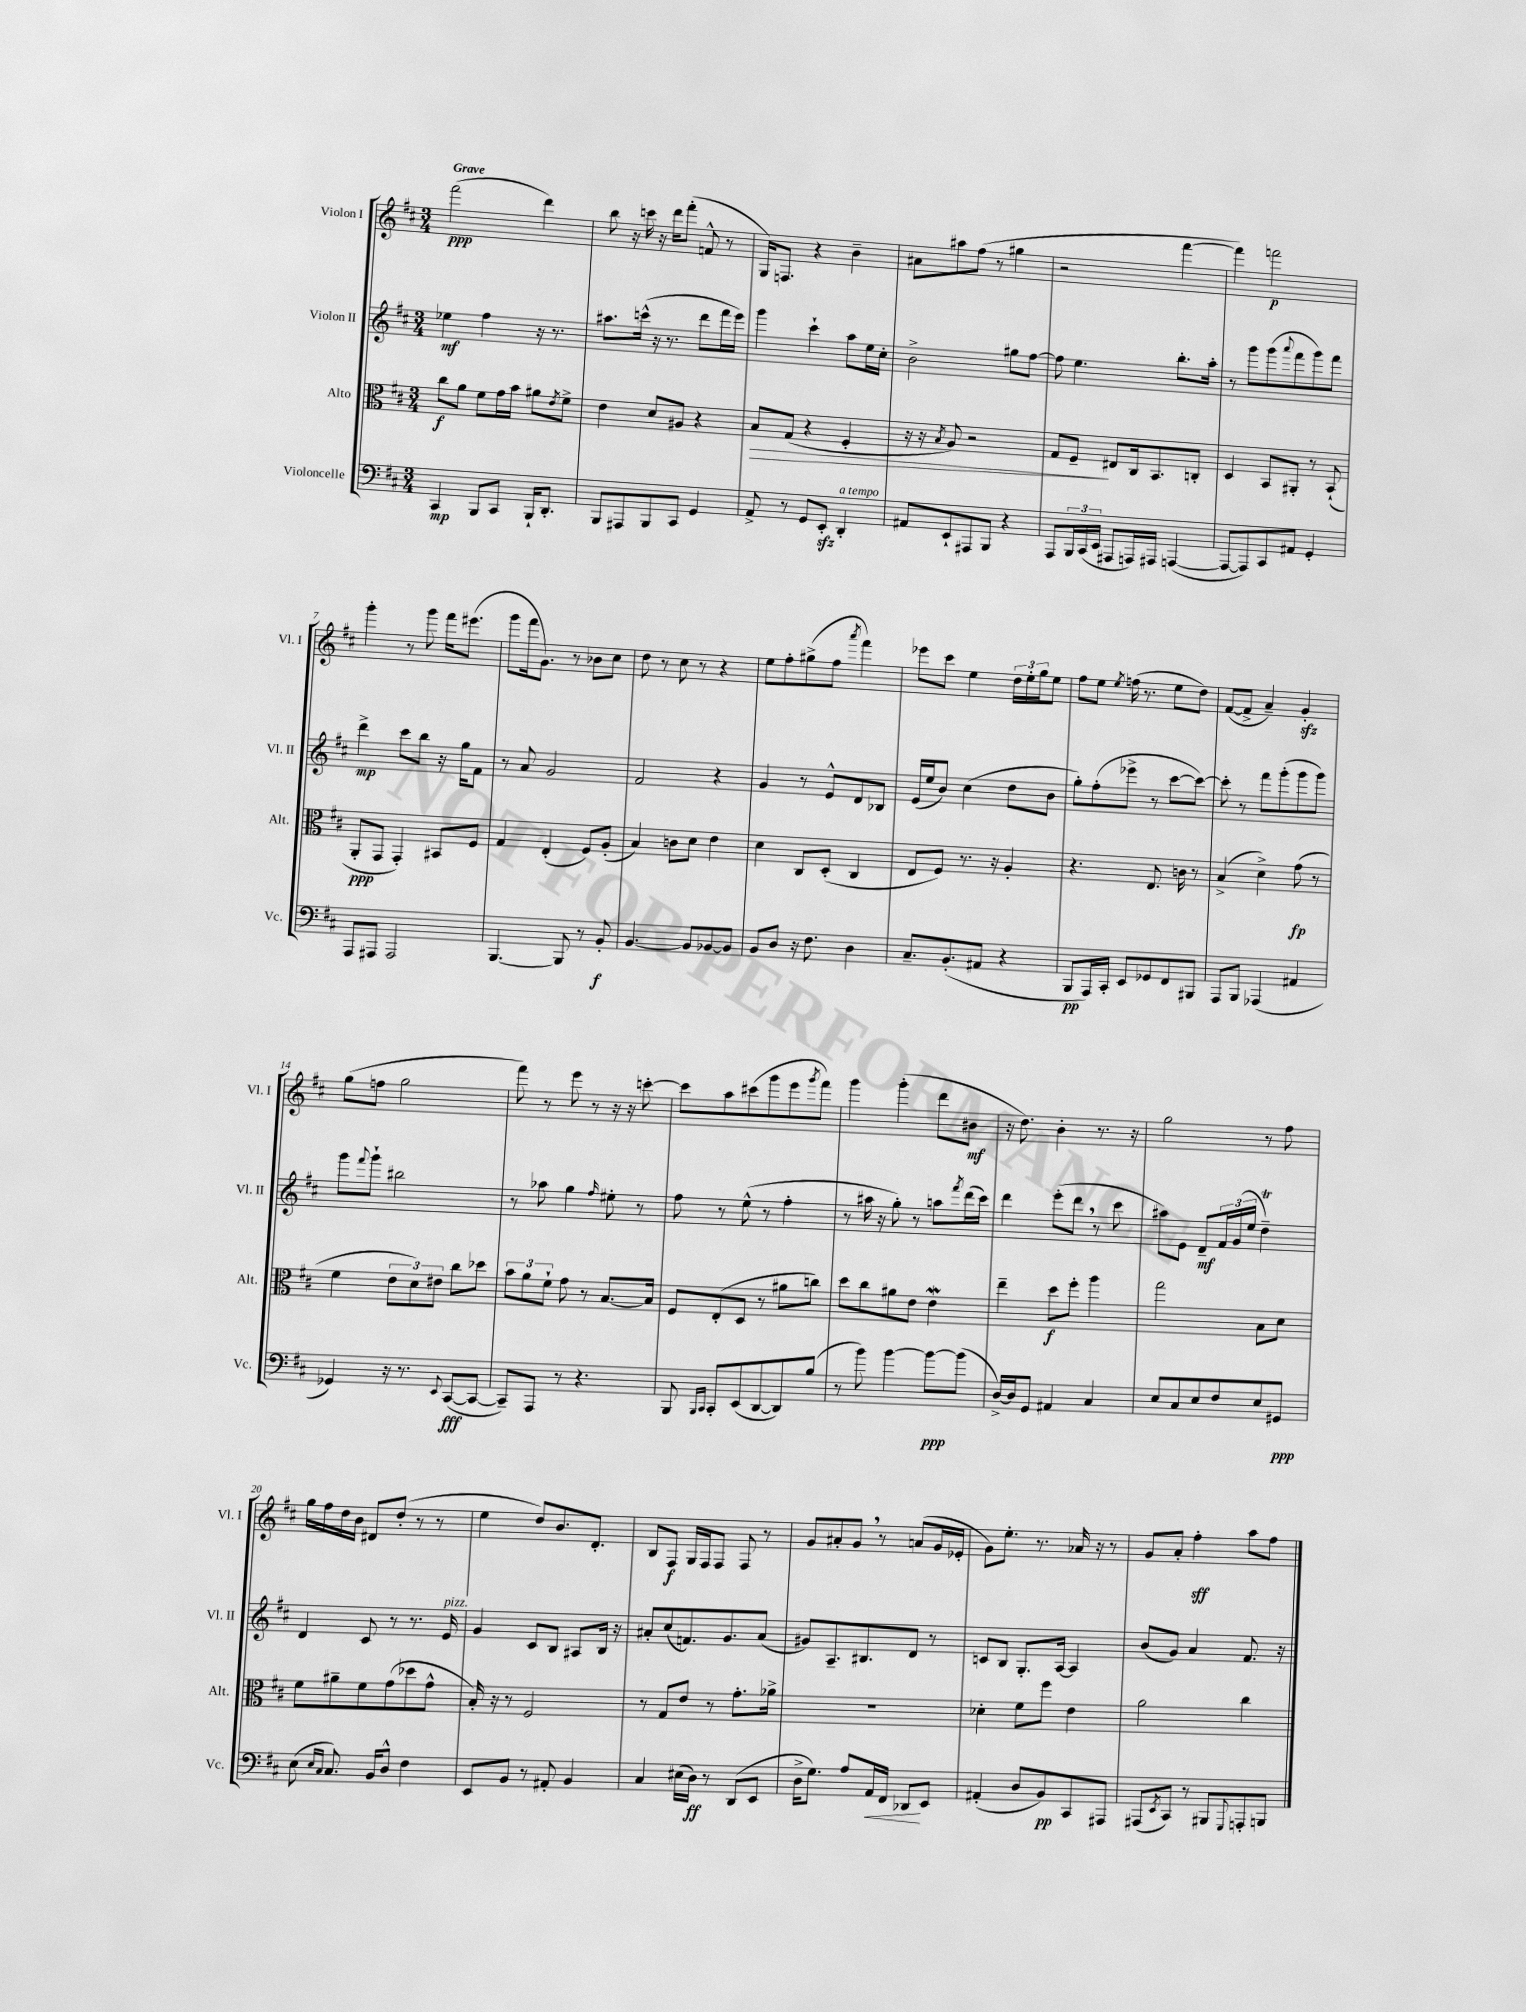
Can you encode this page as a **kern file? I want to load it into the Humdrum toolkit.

**kern	**kern	**kern	**kern
*staff4	*staff3	*staff2	*staff1
*clefF4	*clefC3	*clefG2	*clefG2
*k[f#c#]	*k[f#c#]	*k[f#c#]	*k[f#c#]
*M3/4	*M3/4	*M3/4	*M3/4
4CC#	8cc#	4ee-	(2fff#
.	8a	.	.
8BBB	8f#	4ff#	.
8CC#	16g	.	.
.	16b	.	.
16BBB`	8a#	16r	4ddd)
8.DD'	.	8.r	.
.	8qe	.	.
.	8f#^	.	.
=	=	=	=
8BBB	4e	8.aa#	8bb
8AAA#	.	.	16r
.	.	(16ccc^^	16ccc
8BBB	8d	16r	16r
.	.	8.r	16ddd
8CC#	8A#	.	(8fff#'
4GG	4r	8ddd	8f^^
.	.	16fff#	8r
.	.	16eee)	.
=	=	=	=
8AA^	8B	4ggg	16G)
.	.	.	8.F
8r	(8G	.	.
8GG	4r	4ccc#`	4r
8EE'	.	.	.
4DD'	4F#'	8aa	4b~
.	.	16ee	.
.	.	16cc#'	.
=	=	=	=
8AA#	16r	2b^	8a#
.	16r	.	.
.	8qB	.	.
8EE`	8A)	.	8aa#
8AAA#	2r	.	(8ff#
8BBB	.	.	8r
4r	.	8gg#	4gg#
.	.	[8ff#	.
=	=	=	=
8AAA	8G	8ff#]	2r
24BBB	8F#~	4.ee	.
(24CC#	.	.	.
24EE	.	.	.
8AAA#	8E#	.	.
16AAA)	16C#	.	.
16AAA#	8.BB	.	.
([4AAA	.	8.bb'	[4fff#
.	8C'	.	.
.	.	16aa'	.
=	=	=	=
8AAA_	4D	8r	4fff#])
8AAA])	.	8ggg	.
8CC#	8BB	(8ggg	2fff
.	.	8qqaaa	.
8AA#	8AA#'	8fff#	.
4GG'	8r	8ggg)	.
.	(8BB`	8fff#	.
=	=	=	=
8AAA	8AA'	4ddd^	4ggg'
8AAA#	8GG	.	.
2AAA#	4GG')	8ccc#	8r
.	.	8bb	8ggg
.	8BB#	16r	16fff#
.	.	16gg	(8.eee#
.	8F#	8f#	.
=	=	=	=
[4.BBB	4G	8r	8ggg
.	.	8a	16fff#
.	.	.	8.g)
.	(4E'	2g	.
8BBB]	.	.	8r
8r	8F#)	.	8b-
8BB'	(8A'	.	8cc#
=	=	=	=
[4.BB	4B)	2f#	8dd
.	.	.	8r
.	8c	.	8cc#
8BB]	8d	.	8r
[8BB-	4e	4r	4r
8BB-]	.	.	.
=	=	=	=
8BB	4d	4g	8ee
8D	.	.	8ff#'
16r	8C#	8r	(8gg#^
8.F#	.	.	.
.	(8D'	8e^^	8ff#
.	.	.	8qaaa
4D	4C#	8d	4fff#)
.	.	8B-	.
=	=	=	=
8.C#~	8E	(16e	8eee-
.	.	16ee	.
.	8F#)	8b)	8ccc#
(8.BB'	.	.	.
.	8.r	(4cc#	4ee
8AA#	.	.	.
.	16r	.	.
4r	4A'	8dd	24dd
.	.	.	24ee'
.	.	.	24gg
.	.	8b	8ee
=	=	=	=
8BBB	4.r	8gg')	8ff#
16AAA)	.	(8ff#'	8ee
16CC#'	.	.	.
.	.	.	8qee
8EE	.	8eee-^	(16ff
.	.	.	8.r
8GG-	8.E	8r	.
8FF#	.	[8ccc#	8ee
.	16c	.	.
8BBB#	8r	8ccc#_)	8dd)
=	=	=	=
8AAA	(4B^	8ccc#']	([8f#
8BBB	.	8r	8f#^]
(4AAA-	4d^)	8fff#	4a~)
.	.	(8ggg'	.
4AA#	(8g	8ggg	4g'
.	8r	8ggg)	.
=	=	=	=
4GG-)	4f#	8ggg	(8gg
.	.	8qqfff#	.
.	.	8ggg`	8ff
16r	12e	2bb#	2gg
8.r	.	.	.
.	12d)	.	.
.	12e#	.	.
8qqEE	.	.	.
([8CC#	8cc#	.	.
8CC#_	8dd-	.	.
=	=	=	=
8CC#~])	12b	8r	8fff#)
.	12a	.	.
8AAA	.	8aa-	8r
.	12f#`	.	.
8r	8g	4gg	8eee
4.r	8r	.	8r
.	.	16qqff#	.
.	[8.B	8ee#'	16r
.	.	.	16r
.	.	8r	[8ccc'
.	16B]	.	.
=	=	=	=
8BBB	8F#	8ff#	8ccc]
16qqBBB	.	.	.
16qqCC#	.	.	.
8CC#'	(8E'	8r	8aa
(8EE	8D	(8ee^^	(8ccc#
[8DD	8r	8r	8ggg
8DD])	8a#	4ff#'	8eee
.	.	.	8qggg
(8B	8cc)	.	8fff#)
=	=	=	=
8r	8dd	8r	4ggg
8b)	8cc#	16aa#	.
.	.	16r	.
[4b	8a#	8gg')	(4ggg'
.	8e	8r	.
8b_	4e	8aa	8ddd
.	.	8qfff#	.
(8b]	.	(16ddd	8b#
.	.	16ccc#)	.
=	=	=	=
[16D^)	4ee~	4ddd	16r
16D]	.	.	8.dd)
8GG	.	.	.
4AA#	8dd	(8eee'	4b'
.	8ff#'	8ddd	.
4C#	4aa	8r	8.r
.	.	8ccc#	.
.	.	.	16r
=	=	=	=
8E	2gg	8aa#)	2gg
8C#	.	8e	.
8E	.	8d~	.
8F#	.	24f#	.
.	.	(24g	.
.	.	24ee	.
8E	8B	4dd~)	8r
8GG#	8d	.	8ff#
=	=	=	=
(8E	8f#	4d	16gg
.	.	.	16ff#
16qqE	.	.	.
16qqC#	.	.	.
8.C#)	8a#~	.	16dd
.	.	.	16b
.	8f#	8c#	8d#
16BB	.	.	.
8D^^	(8g	8r	(8dd'
4F#	8dd-	8.r	8r
.	8g^^	.	8r
.	.	16e	.
=	=	=	=
8EE	16B')	4g	4ee
.	16r	.	.
8BB	8r	.	.
8r	2F#	8c#	8dd)
8AA#'	.	8B	8.b
4BB	.	8A#	.
.	.	.	8.d'
.	.	16B	.
.	.	16r	.
=	=	=	=
4C#	8r	8a#'	8B
.	8G	(8cc#	8F#
(16E#	8e	8.f)	16G
16D)	.	.	16F#
8r	8r	.	8F#
.	.	8.g	.
(8DD	8.g'	.	8F#
8EE	.	(8a#	8r
.	16a-^	.	.
=	=	=	=
16D^	2.r	8g#)	8g
8.G)	.	.	.
.	.	8.A~	8a#'
8A	.	.	8g
.	.	8.B#	.
16AA	.	.	8r
16FF#	.	.	.
8DD-	.	8d	(8a
8EE	.	8r	16g
.	.	.	16e-'
=	=	=	=
(4AA#'	4d-'	8c	8g)
.	.	8B	8.ee'
8D	8f#	8.G'	.
.	.	.	8.r
8BB)	8ff#	.	.
.	.	[16A	.
8CC#	4e	4A]	16a-
.	.	.	16r
8AAA#	.	.	8r
=	=	=	=
(8AAA#	2a	(8b	8g
8qEE	.	.	.
8CC#)	.	8g)	8a'
8r	.	4a	4ff#'
8BBB#	.	.	.
8qqGGG	.	.	.
8AAA'	4cc#	8.f#	8aa
8BBB	.	.	8ff#
.	.	16r	.
==	==	==	==
*-	*-	*-	*-
